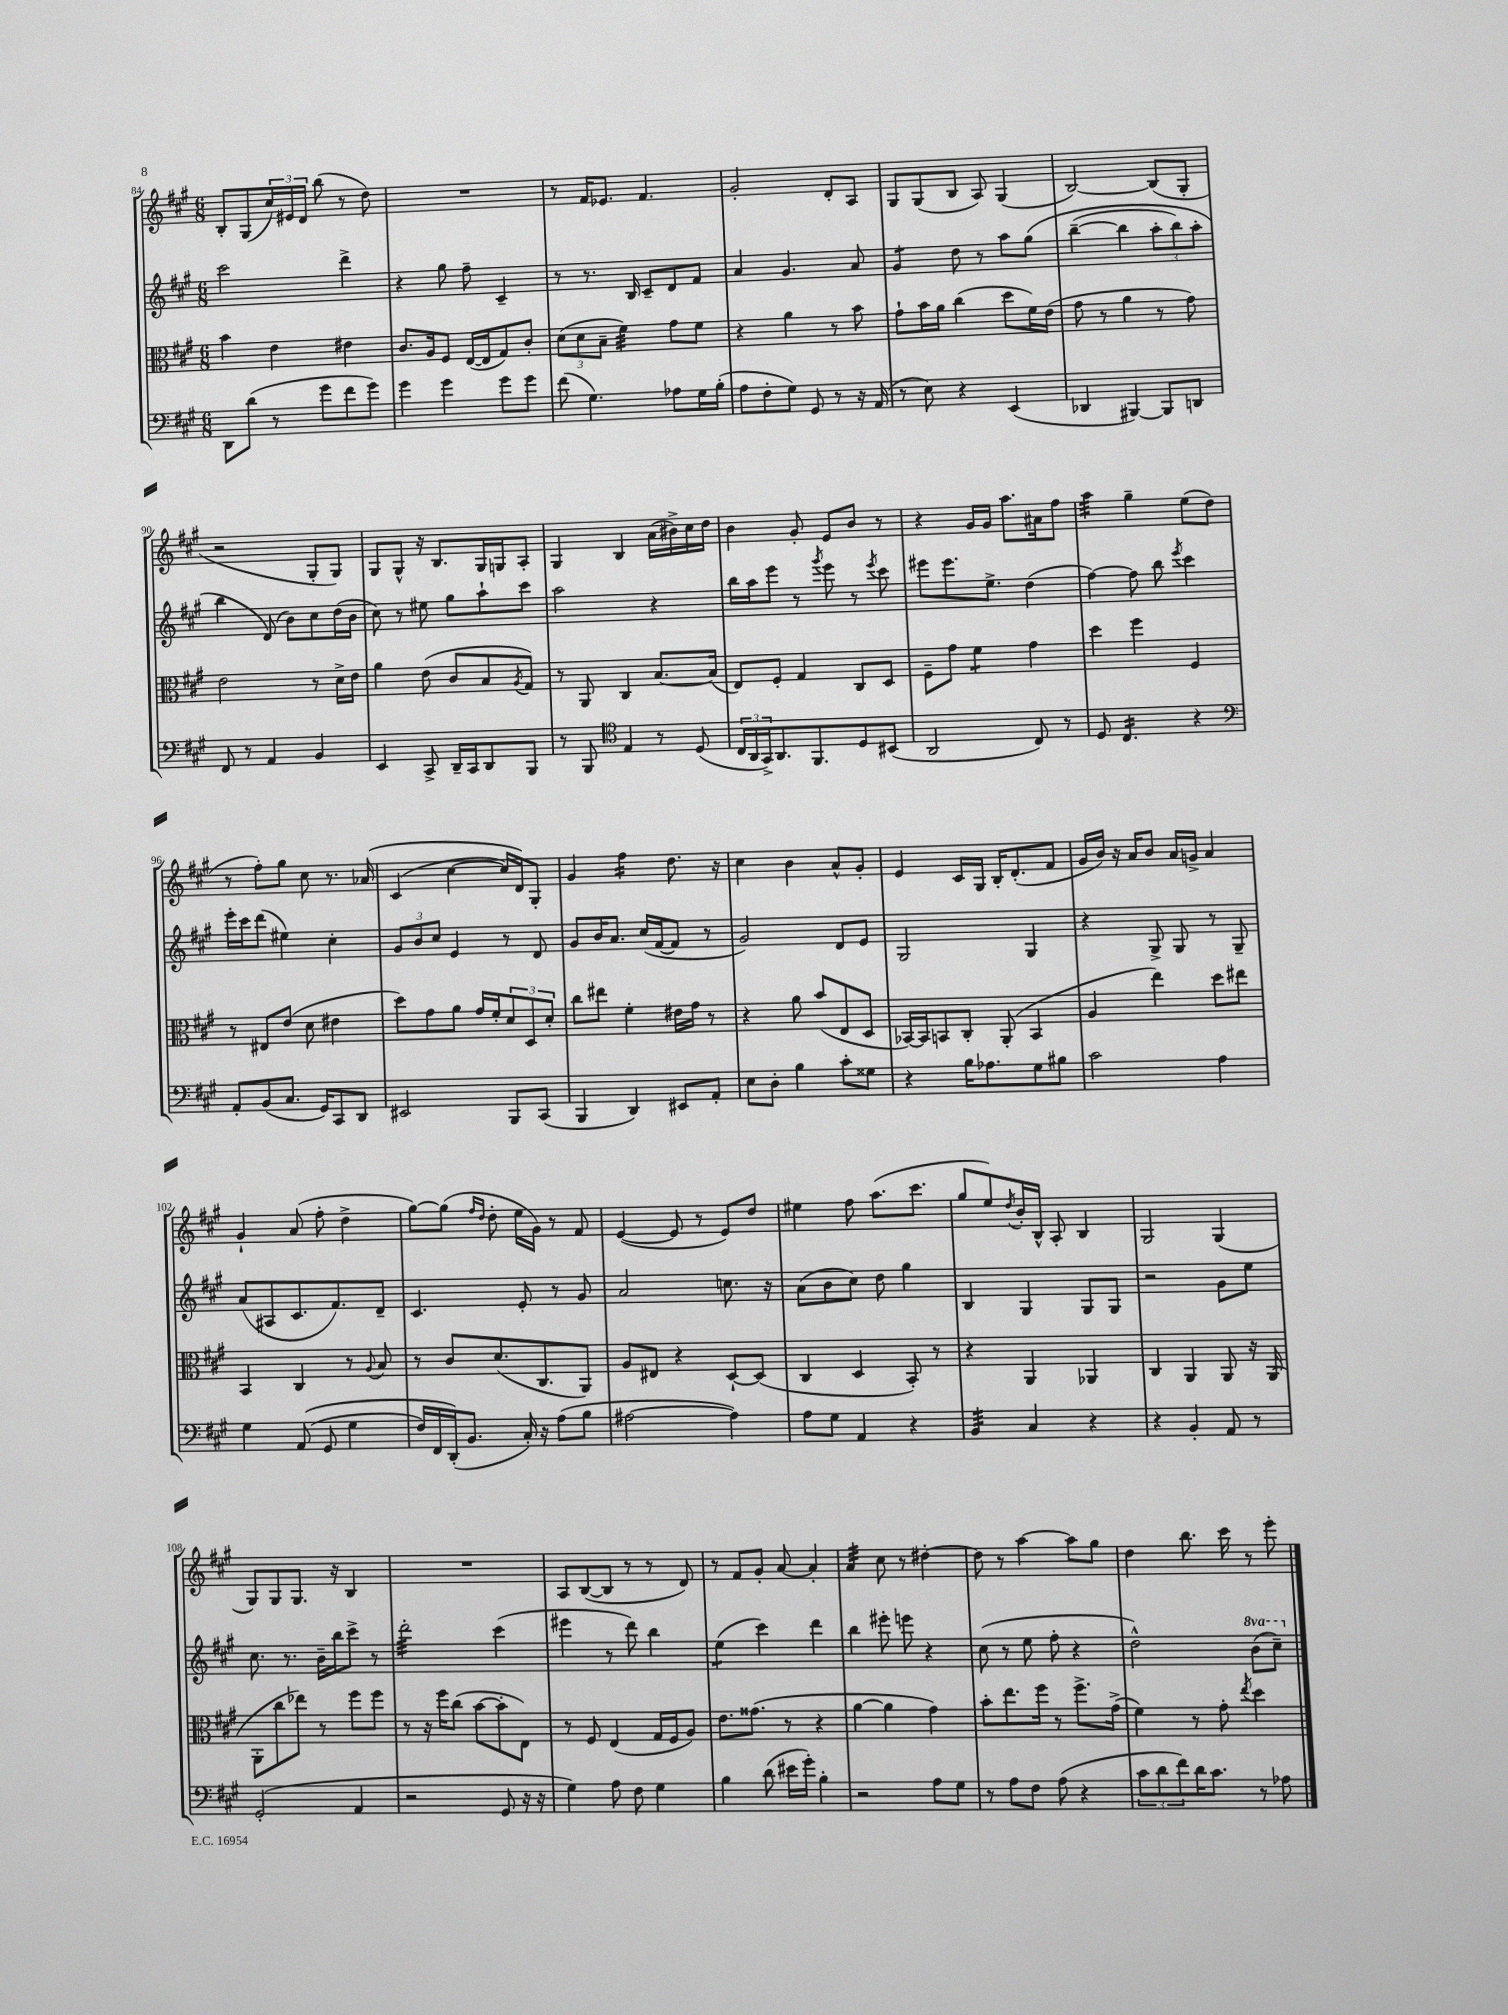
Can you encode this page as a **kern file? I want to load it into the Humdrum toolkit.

**kern	**kern	**kern	**kern
*staff4	*staff3	*staff2	*staff1
*clefF4	*clefC3	*clefG2	*clefG2
*k[f#c#g#]	*k[f#c#g#]	*k[f#c#g#]	*k[f#c#g#]
*M6/8	*M6/8	*M6/8	*M6/8
8DD	4b	2ccc#	8B'
(8d	.	.	(8G#
8r	4e	.	24cc#)
.	.	.	24e#
.	.	.	24d
8g#	.	.	(8bb
8f#	4e#	4ddd^	8r
8g#)	.	.	8dd)
=	=	=	=
4g#	8.c#	4r	2.r
.	16A	.	.
4g#	8F#	8gg#	.
.	([16E	8ff#~	.
.	16E]	.	.
8g#	8G#)	4c#~	.
8g#	8c#'	.	.
=	=	=	=
(8f#	(12d	8r	8r
.	12d	.	.
4.G#)	.	8.r	16f#
.	12B~	.	.
.	.	.	8.e-
.	4f#)	.	.
.	.	16B	.
.	.	8c#~	4.f#
8A-	8g#	8d	.
16G#	8f#	8f#	.
(16B'	.	.	.
=	=	=	=
8A	4r	4a	2g#'
8F#'	.	.	.
8G#)	4a	4.g#	.
8GG#	.	.	.
8r	8r	.	8d'
16r	8b	8a	8A
(16AA	.	.	.
=	=	=	=
8r	8g#`	4g#	8G#
8E)	16b	.	(8G#
.	16a	.	.
4r	(4cc#	8dd	8B
.	.	8r	8A)
(4EE	8dd	8aa	(4G#
.	16f#)	&(8gg#	.
.	(16e	.	.
=	=	=	=
4DD-	8g#	([4bb~	[2B)
.	8r	.	.
[4BBB#)	4a	4bb]	.
8BBB#]	8r	12aa'	(8B]
.	.	12bb)	.
8DD	8g#)	.	8G#'
.	.	12aa'	.
=	=	=	=
8FF#	2e	4bb	2r
8r	.	.	.
4AA	.	(8d&)	.
.	.	8b)	.
4BB	8r	8cc#	8G#'
.	16d^	(16dd	8G#)
.	16e	16b	.
=	=	=	=
4EE	4a	8cc#)	8G#
.	.	8r	8G#^^
8CC#^	(8e	8ee#	16r
.	.	.	8.B
16DD~	8c#	8gg#	.
16CC#	.	.	.
8DD	8B	8aa`	16G#
.	.	.	16G
.	8qA	.	.
8BBB	8G#)	8ccc#	8A'
=	=	=	=
8r	8r	2aa	4G#
8BBB	8AA	.	.
*clefC4	*	*	*
4E	4C#	.	4B
8r	[8.B	4r	(16a
.	.	.	16b#^)
(8D	.	.	16cc#
.	(16B]	.	16dd
=	=	=	=
24C#	8E)	16bb	4b
24AA	.	.	.
.	.	16aa	.
24GG#^)	.	.	.
8.AA	8F#'	8eee	.
.	4G#	8r	8g#'
8.FF#	.	.	.
.	.	8qggg#	.
.	.	8eee	8e
8D	8C#	8r	8b
.	.	8qeee	.
(8BB#	8D	8ccc#	8r
=	=	=	=
2AA	8F#~	8eee#	4r
.	8g#	8.eee#	.
.	4f#	.	16g#
.	.	8.ee^	16g#
.	.	.	8.aa
8C#)	4g#	(4dd	.
.	.	.	16a#
8r	.	.	8ff#
=	=	=	=
8D	4dd	[4ff#)	4aa
4.C#	.	.	.
.	4ff#	8ff#]	4gg#~
.	.	8bb	.
.	.	8qeee	.
4r	4F#	4ccc#	(8ee
.	.	.	8dd
=	=	=	=
*clefF4	*	*	*
8AA'	8r	16eee'	8r
.	.	16ccc#	.
(8BB	8E#	(8ddd	8ff#')
8.C#	(8e	4ee#)	8gg#
.	8d	.	8cc#
16GG#)	.	.	.
8CC#	4e#	4cc#'	8.r
8DD	.	.	.
.	.	.	&(16a-
=	=	=	=
2EE#	8dd)	12g#	(4c#
.	.	12b	.
.	8g#	.	.
.	.	12cc#	.
.	8a	4e	[4cc#
.	16g#	.	.
.	16f#'	.	.
8BBB	12d	8r	16cc#])
.	.	.	16d&)
.	12D	.	.
(8CC#	.	8d	8G#'
.	12d'	.	.
=	=	=	=
4BBB	8cc#	8g#	4g#
.	8ee#	16b	.
.	.	8.a	.
4DD)	4f#'	.	4ff#
.	.	(16cc#	.
.	.	[16f#	.
8EE#	16e#	8f#]	8.dd
.	16g#	.	.
8AA'	8r	8r	.
.	.	.	16r
=	=	=	=
8E	4r	2g#)	4cc#
8D'	.	.	.
4B	8a	.	4b
.	(8b	.	.
8c#'	8E	8d	8a^^
8G##	8D	8e	8g#'
=	=	=	=
4r	[16BB-)	2G#	4e
.	16BB-]	.	.
.	8BB	.	.
16B	8C#'	.	16c#
8.A-	.	.	16G#
.	(8AA'	.	16B'
.	.	.	(8.d'
8G#	4BB	4G#	.
8B#	.	.	8f#
=	=	=	=
2c#	4A	4r	16g#
.	.	.	16b)
.	.	.	16r
.	.	.	16a
.	4ee)	8G#^	8b
.	.	8G#	16a
.	.	.	16g^
4A	8dd	8r	4a
.	8ee#	8G#~	.
=	=	=	=
4G#	4BB	(8a	4g#`
.	.	8A#	.
&((8AA	4C#	8.c#	(8a
8GG#	.	.	8ff#'
.	.	8.f#)	.
4G#	8r	.	4dd^
.	8qqA	.	.
.	8B	8d~	.
=	=	=	=
16F#)	8r	4.c#	[8gg#)
16FF#	.	.	.
(16DD'&)	8c#	.	(8gg#]
8.BB	.	.	.
.	.	.	16qqff#
.	.	.	16qqdd
.	(8.d	.	8dd'
16C#')	.	8e'	16ee
16r	8.C#	.	16g#)
(8A	.	8r	8r
8B	8AA)	8g#	8f#
=	=	=	=
[2A#	8A	2a	([4e
.	8E#	.	.
.	4r	.	8e]
.	.	.	8r
4A#])	[8D`	8.cc	8e)
.	(8D]	.	8dd
.	.	16r	.
=	=	=	=
8A	4C#	(8a	4ee#
8G#	.	8b	.
4AA	4D	8cc#)	8ff#
.	.	8dd	(8.aa
4r	8BB')	4gg#	.
.	.	.	8.ccc#
.	8r	.	.
=	=	=	=
4BB	4r	4B	8gg#
.	.	.	8ee)
.	.	.	8qdd
4C#	4AA	4G#	16b'
.	.	.	16B^^
.	.	.	8A'
4r	4AA-	8G#	4B
.	.	8G#	.
=	=	=	=
4r	4C#	2r	2G#
4BB'	4AA	.	.
8AA	8AA	8g#	(4G#
8r	16r	8ee	.
.	(16AA	.	.
=	=	=	=
(2GG#'	8AA'	8.cc#	8G#)
.	8cc#	.	8G#
.	.	8.r	.
.	8ee-)	.	8.G#
.	8r	16b~	.
.	.	16bb	16r
4AA	8ff#	8ccc#^	4B
.	8ff#	8r	.
=	=	=	=
2r	8r	2ddd'	2.r
.	16r	.	.
.	16ff#	.	.
.	(8cc#	.	.
.	[8b	.	.
8GG#	8b']	(4ccc#	.
16r	8E)	.	.
16r	.	.	.
=	=	=	=
4G#)	8r	4eee#	8A
.	8F#	.	([8B
8A	(4E	8r	8B]
8F#	.	8ddd)	8r
4G#	16G#	4bb	8r
.	16F#	.	.
.	8A)	.	8d)
=	=	=	=
4B	8.e	(4ee	8r
.	.	.	8f#
.	(8.g##	.	.
(8d	.	4ccc#)	8g#'
16e#	8r	.	[8a
16g#')	.	.	.
4B'	4r	4ddd	4a']
=	=	=	=
2r	[4a	4bb	4a
.	4a]	8eee#'	8cc#
.	.	8eee	8r
8A	4g#)	4r	[4dd#'
8G#	.	.	.
=	=	=	=
8r	8b'	(8cc#	8dd#]
8A	8.ee	8r	8r
8F#	.	8ee	[4aa
.	16ff#	.	.
(8A	8r	8ff#'	.
4r	8.ff#^	4r	8aa]
.	.	.	8gg#
.	(16g#^	.	.
=	=	=	=
12c#	4f#)	2dd^^)	4dd
12d	.	.	.
12f#)	.	.	.
16d	8r	.	8.bb
8.c#	.	.	.
.	8g#'	.	.
.	.	.	16ccc#
.	8qee	.	.
8r	4dd	(8bb	8r
8A-	.	8ccc#~)	8eee'
==	==	==	==
*-	*-	*-	*-
